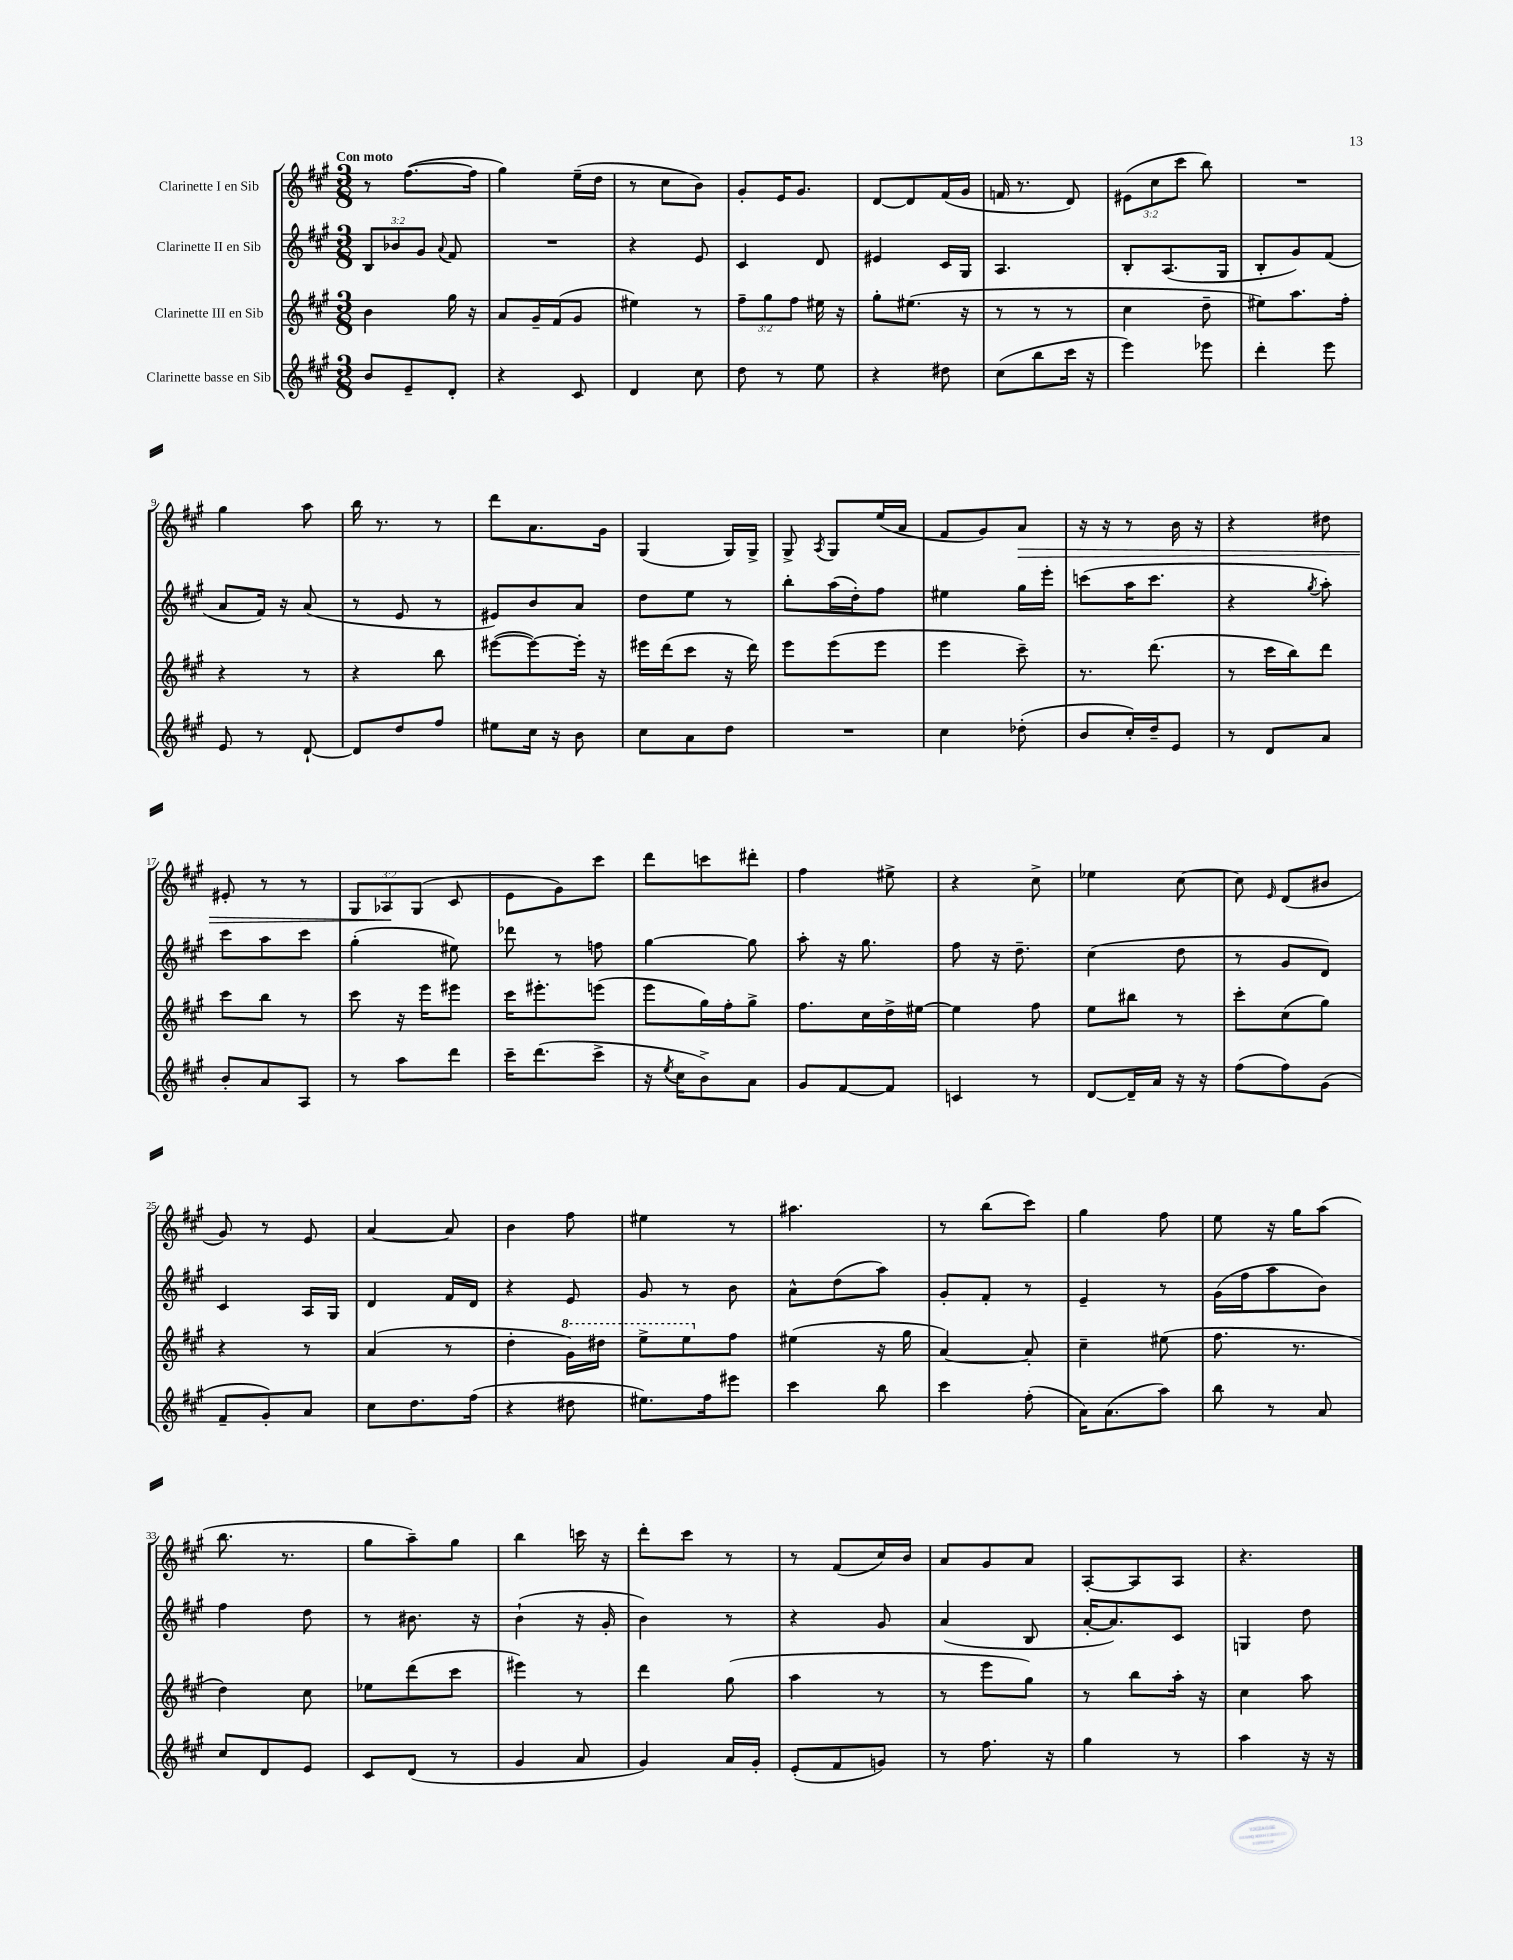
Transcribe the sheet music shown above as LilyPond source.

<<
\new StaffGroup <<
\new Staff = "s0" \with { instrumentName = "Clarinette I en Sib" } {
    \clef treble \key a \major \numericTimeSignature \time 3/8 \override Staff.TupletNumber.text = #tuplet-number::calc-fraction-text \tempo "Con moto"
    \autoBeamOff r8 fis''8.[~( fis''16] |
    gis''4) e''16[--( d''16] |
    r8 cis''8[ b'8]) |
    gis'8[-. e'16 gis'8.] |
    d'8[~ d'8 fis'16( gis'16] |
    f'16 r8. d'8) |
    \tuplet 3/2 { eis'8[( cis''8 cis'''8] } b''8) |
    R4. |
    gis''4 a''8 |
    b''16 r8. r8 |
    d'''8[ a'8. gis'16] |
    gis4( gis16[) gis16]-> |
    gis8-> \acciaccatura { a8 } gis8[ e''16( a'16] |
    fis'8[ gis'8) a'8]\> |
    r16 r16 r8 b'16 r16 |
    r4 dis''8 |
    eis'8-. r8 r8 |
    \tuplet 3/2 { gis8[ aes8\! gis8]( } cis'8 |
    e'8[ gis'8) cis'''8] |
    d'''8[ c'''8 dis'''8]-. |
    fis''4 eis''8-> |
    r4 cis''8-> |
    ees''4 cis''8~ |
    cis''8 \grace { e'16 } d'8[( bis'8] |
    gis'8) r8 e'8 |
    a'4~ a'8 |
    b'4 fis''8 |
    eis''4 r8 |
    ais''4. |
    r8 b''8[( cis'''8]) |
    gis''4 fis''8 |
    e''8 r16 gis''16[ a''8]( |
    b''8. r8. |
    gis''8[ a''8--) gis''8] |
    b''4 c'''16 r16 |
    d'''8[-. cis'''8] r8 |
    r8 fis'8[( cis''16) b'16] |
    a'8[ gis'8 a'8] |
    a8[~-. a8 a8] |
    r4. \bar "|." |
}
\new Staff = "s1" \with { instrumentName = "Clarinette II en Sib" } {
    \clef treble \key a \major \numericTimeSignature \time 3/8 \override Staff.TupletNumber.text = #tuplet-number::calc-fraction-text
    \autoBeamOff \tuplet 3/2 { b8[ bes'8 gis'8] } \appoggiatura { a'8 } fis'8 |
    R4. |
    r4 e'8 |
    cis'4 d'8 |
    eis'4 cis'16[ gis16] |
    a4. |
    b8[-. a8.( gis16] |
    b8[-. gis'8) fis'8]( |
    a'8[ fis'16]) r16 a'8( |
    r8 e'8 r8 |
    eis'8[) b'8 a'8] |
    d''8[ e''8] r8 |
    b''8[-. a''16( d''16-.) fis''8] |
    eis''4 gis''16[ e'''16]-. |
    c'''8[( a''16 c'''8.] |
    r4 \acciaccatura { gis''8 } a''8-.) |
    cis'''8[ a''8 cis'''8] |
    gis''4-.( eis''8) |
    des'''8 r8 f''8 |
    gis''4~ gis''8 |
    a''8-. r16 gis''8. |
    fis''8 r16 d''8.-- |
    cis''4( d''8 |
    r8 gis'8[ d'8]) |
    cis'4 a16[ gis16] |
    d'4 fis'16[ d'16] |
    r4 e'8 |
    gis'8 r8 b'8 |
    a'8[-^ d''8( a''8]) |
    gis'8[-. fis'8]-. r8 |
    e'4-- r8 |
    gis'16[( fis''16 a''8 b'8]) |
    fis''4 d''8 |
    r8 bis'8. r16 |
    b'4-!( r16 gis'16-. |
    b'4) r8 |
    r4 gis'8 |
    a'4( b8 |
    a'16[~-. a'8.) cis'8] |
    g4 d''8 \bar "|." |
}
\new Staff = "s2" \with { instrumentName = "Clarinette III en Sib" } {
    \clef treble \key a \major \numericTimeSignature \time 3/8 \override Staff.TupletNumber.text = #tuplet-number::calc-fraction-text
    \autoBeamOff b'4 gis''16 r16 |
    a'8[ gis'16-- fis'16( gis'8] |
    eis''4) r8 |
    \tuplet 3/2 { fis''8[-- gis''8 fis''8] } eis''16 r16 |
    gis''8[-. eis''8.]( r16 |
    r8 r8 r8 |
    cis''4 d''8-- |
    eis''8[) a''8. fis''16]-. |
    r4 r8 |
    r4 b''8 |
    eis'''8[~( eis'''8~) eis'''16]-. r16 |
    eis'''16[ d'''16( cis'''8] r16 d'''16) |
    e'''8[ e'''8( e'''8] |
    e'''4 cis'''8--) |
    r8. d'''8.( |
    r8 cis'''16[ b''16) d'''8] |
    cis'''8[ b''8] r8 |
    cis'''8 r16 e'''16[ eis'''8] |
    cis'''16[ eis'''8.-. e'''8]( |
    e'''8[ gis''16) fis''16-. gis''8]-> |
    fis''8.[ cis''16 d''16-> eis''16]~ |
    eis''4 fis''8 |
    e''8[ bis''8] r8 |
    cis'''8[-. cis''8( gis''8]) |
    r4 r8 |
    a'4( r8 |
    d''4-. \ottava #1 gis''16[) dis'''16] |
    e'''8[-> e'''8 \ottava #0 fis''8] |
    eis''4( r16 gis''16 |
    a'4~) a'8-. |
    cis''4-- eis''8( |
    fis''8. r8. |
    d''4) cis''8 |
    ees''8[ d'''8( cis'''8] |
    eis'''4) r8 |
    d'''4 gis''8( |
    a''4 r8 |
    r8 e'''8[ gis''8]) |
    r8 b''8[ a''16]-. r16 |
    cis''4 a''8 \bar "|." |
}
\new Staff = "s3" \with { instrumentName = "Clarinette basse en Sib" } {
    \clef treble \key a \major \numericTimeSignature \time 3/8
    \autoBeamOff b'8[ e'8-- d'8]-. |
    r4 cis'8 |
    d'4 cis''8 |
    d''8 r8 e''8 |
    r4 dis''8 |
    cis''8[( b''8 cis'''16] r16 |
    e'''4) ees'''8 |
    d'''4-. e'''8 |
    e'8 r8 d'8~-! |
    d'8[ d''8 fis''8] |
    eis''8[ cis''16] r16 b'8 |
    cis''8[ a'8 d''8] |
    R4. |
    cis''4 des''8-.( |
    b'8[ cis''16-.) d''16-- e'8] |
    r8 d'8[ a'8] |
    b'8[-. a'8 a8] |
    r8 a''8[ d'''8] |
    cis'''16[-- d'''8.( cis'''8]-> |
    r16 \acciaccatura { e''8 } cis''16[ b'8->) a'8] |
    gis'8[ fis'8~ fis'8] |
    c'4 r8 |
    d'8[~ d'16-- a'16] r16 r16 |
    fis''8[( fis''8) gis'8]( |
    fis'8[-- gis'8-.) a'8] |
    cis''8[ d''8. fis''16]( |
    r4 dis''8 |
    eis''8.[) fis''16 eis'''8] |
    cis'''4 b''8 |
    cis'''4 fis''8-.( |
    a'16[) a'8.( a''8]) |
    b''8 r8 a'8 |
    cis''8[ d'8 e'8] |
    cis'8[ d'8]( r8 |
    gis'4 a'8 |
    gis'4) a'16[ gis'16]-. |
    e'8[-.( fis'8 g'8]) |
    r8 fis''8. r16 |
    gis''4 r8 |
    a''4 r16 r16 \bar "|." |
}
>>
>>
